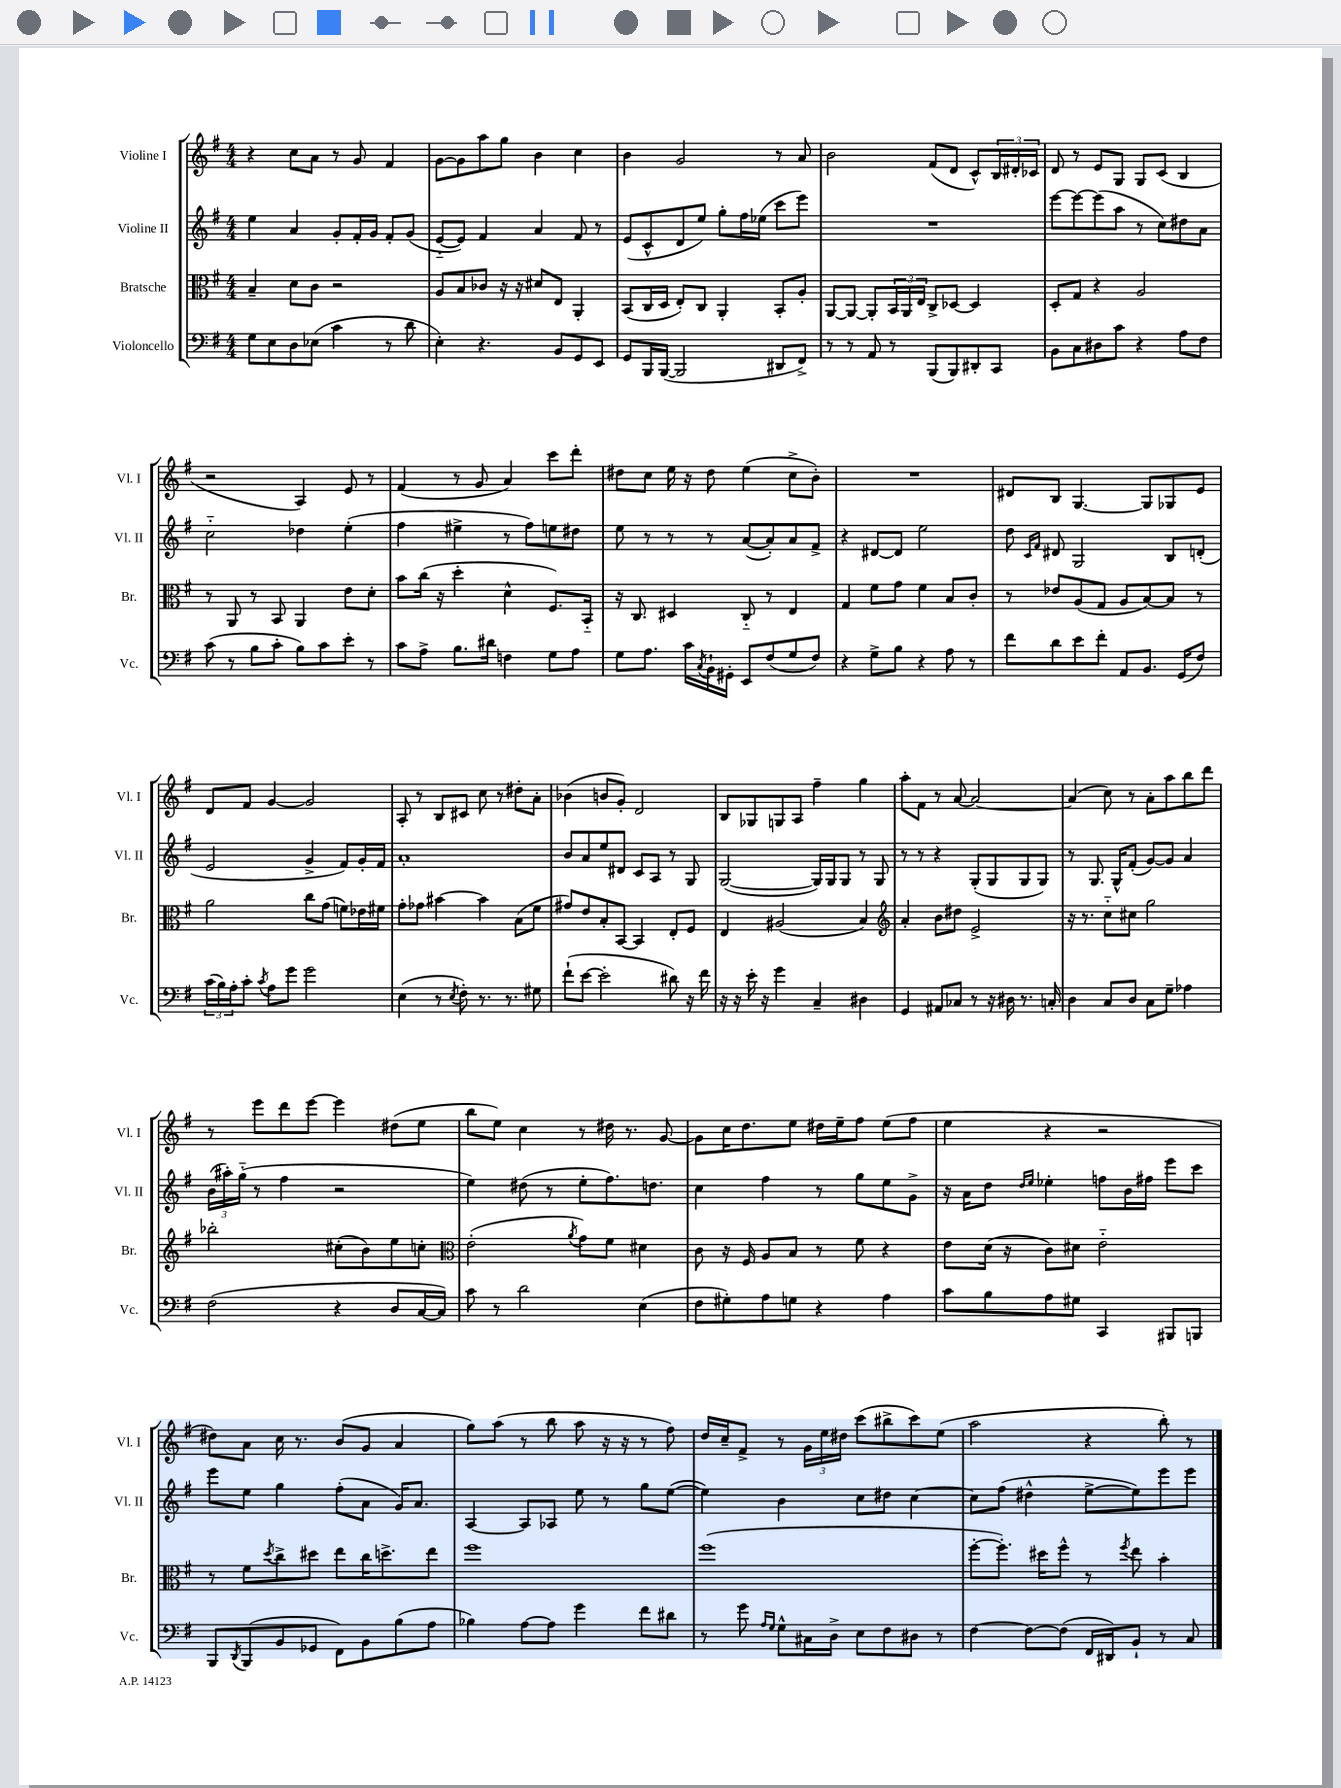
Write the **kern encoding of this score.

**kern	**kern	**kern	**kern
*staff4	*staff3	*staff2	*staff1
*clefF4	*clefC3	*clefG2	*clefG2
*k[f#]	*k[f#]	*k[f#]	*k[f#]
*M4/4	*M4/4	*M4/4	*M4/4
8G\L	4B~/	4ee\	4r
8E\	.	.	.
8D\	8d\L	4a/	8cc\L
(8E-\J	8c\J	.	8a\J
4c\	2r	8g'/L	8r
.	.	16f#'/L	8g/
.	.	16g/JJ	.
8r	.	8f#'/L	4f#/
8d\	.	(8g/J	.
=	=	=	=
4E'\)	8A/L	[8e'~/L	[8g\L
.	8B/	8e/]J)	8g\]
4.r	8c-/J	4f#/	8aa\
.	16r	.	8gg\J
.	16r	.	.
.	8d#/L	4a/	4b\
8BB/L	8E/J	.	.
8GG/	4AA'/	8f#/	4cc\
8EE/J	.	8r	.
=	=	=	=
8GG/L	(8BB/L	(8e/L	4b\
16BBB/L	16C/L	8c^^/	.
([16BBB/JJ	16D/JJ	.	.
2BBB/]	8E'/L)	8d/	2g/
.	8C/J	8ee/J)	.
.	4AA'/	8gg'\L	.
.	.	16ff#\L	.
.	.	(16ee-\JJ	.
8DD#/L	8BB'/L	8ccc\L	8r
8FF#^/J)	8A'/J	8eee\J)	8a/
=	=	=	=
8r	[8AA/L	1r	2b\
8r	8AA/_J	.	.
8AA/	8AA'/]L	.	.
8r	24BB/L	.	.
.	24AA/	.	.
.	24E/JJ	.	.
(8BBB/L	8C^/L	.	(8f#/L
8BBB/)	[8D-/J	.	8d/J
8DD#'/	4D-/]	.	8c^^/L)
8CC/J	.	.	24B/L
.	.	.	24d#'/
.	.	.	24c-/JJ
=	=	=	=
8BB\L	8D'/L	[8eee\L	8d/
8C\	8G/J	8eee\_	8r
8D#\	4r	(8eee\]	8e/L
8c\J	.	8aa\J	8G/J
4r	2A/	8r	8G/L
.	.	8cc\L)	(8c/J
8A\L	.	8dd#\	4B/
8F#\J	.	8a\J	.
=	=	=	=
(8c\	8r	2cc'~\	2r
8r	8AA/	.	.
8B\L	8r	.	.
8c'\J	8BB/	.	.
8B\L)	4AA/	4dd-\	4A/)
8c\	.	.	.
8e'\J	8e\L	(4ee'\	8e/
8r	8d'\J	.	8r
=	=	=	=
8c\L	8b\L	4ff#\	(4f#/
8A^\J	(16cc\Jk	.	.
.	16r	.	.
8.B\L	4dd'\	4ee#^\	8r
.	.	.	8g/
16d#\Jk	.	.	.
4F\	4d^^\	8r	4a/)
.	.	8ff#\L)	.
8G\L	8.F#/L)	8ee\	8ccc\L
8A\J	.	8dd#\J	8ddd'\J
.	16BB'~/Jk	.	.
=	=	=	=
8G\L	16r	8ee\	8dd#\L
.	8.C/	.	.
8.A\J	.	8r	8cc\J
.	4D#/	8r	16ee\
16c\LL	.	.	16r
8qC/	.	.	.
16BB`\	.	8r	8dd#\
16GG#'\JJ	.	.	.
8EE/L	8C'~/	([8a/L	(4ee\
(8F#/	8r	8a'/])	.
8G/	4E/	8a/	8cc^\L
8F#/J)	.	8f#^/J	8b'\J)
=	=	=	=
4r	4G/	4r	1r
8G^\L	8f#\L	[8d#/L	.
8B\J	8g\J	8d#/]J	.
4r	4f#\	2ee\	.
8A\	8B/L	.	.
8r	8c'/J	.	.
=	=	=	=
8f#\L	8r	8dd\	8d#/L
.	.	16qqc/LL	.
.	.	16qqf#/JJ	.
8d\	8e-/L	8d#/	8B/J
8e\	(8A/	2G/	[4.G/
8f#'\J	8G/J	.	.
8AA/L	8A/L	.	.
8.BB/J	[8B/)	.	8G/]L
.	8B/]J	8B/L	8G-/
(16GG/LK	.	.	.
8F#/J)	8r	(8d'/J	8e/J
=	=	=	=
(24c\LL	2a\	2e/	8d/L
24B\)	.	.	.
24A'\J	.	.	.
8c'\J	.	.	8f#/J
8qc/	.	.	.
8A\L	.	.	[4g/
8g\J	.	.	.
2g\	8cc\L	4g^/	2g/]
.	(8g\J	.	.
.	8f\L)	8f#/L)	.
.	16e-\L	16g'/L	.
.	16f#\JJ	16f#/JJ	.
=	=	=	=
(4E\	8g'\L	1a'	8A'/
.	8g-\J	.	8r
8r	[4b#\	.	8B/L
8qE/	.	.	.
8F#'\)	.	.	8c#/J
8.r	4b#\]	.	8cc\
.	.	.	8r
8.r	.	.	.
.	(8B\L	.	8dd#'\L
8G#\	8f#\J	.	8a'\J
=	=	=	=
(8f#`\L	8g#/L)	8b/L	(4b-\
[8e\J	8e/	8a/	.
2e'\]	8B'/	8ee/	8b/L
.	[8BB/J	8d#/J	8g'/J)
.	4BB/]	8c/L	2d/
.	.	8A/J	.
8d#\)	8E'/L	8r	.
16r	8F#/J	8G/	.
16f#\	.	.	.
=	=	=	=
16r	4E/	([2G/	8B/L
16r	.	.	.
16e'\	.	.	8G-/
16r	.	.	.
4g\	(2A#/	.	8G/
.	.	.	8A/J
4C~/	.	16G/]LL)	4ff#~\
.	.	16G/J	.
.	.	8G/J	.
4D#\	4B/)	8r	4gg\
.	.	8G/	.
=	=	=	=
*	*clefG2	*	*
4GG/	4a'/	8r	8aa'\L
.	.	8r	8f#\J
8AA#/L	8b\L	4r	8r
8C-/J	8dd#\J	.	[8a/
8r	2e^/	(8G'/L	2a/_
16r	.	8G/	.
16D#\	.	.	.
8.r	.	8G/	.
.	.	8G/J)	.
16C'/	.	.	.
=	=	=	=
4D\	16r	8r	(4a/]
.	8.r	.	.
.	.	8.G/	.
8C/L	8cc'~\L	.	8cc\)
.	.	16G^^/LK	.
8D/J	8cc#\J	(8f#'/J	8r
8C\L	2gg\	[8g/L)	8a'\L
8G~\J	.	8g/]J	8aa\
4A-\	.	4a/	8bb\
.	.	.	8ddd\J
=	=	=	=
(2F#\	2bb-'\	(24b\LL	8r
.	.	24aa#'\)	.
.	.	(24gg'~\JJ	.
.	.	8r	8eee\L
.	.	4ff#\	8ddd\
.	.	.	[8eee\J
4r	(8cc#'\L	2r	4eee\]
.	8b\)	.	.
8D/L	8ee\	.	(8dd#\L
[16C/L	8cc'\J	.	8ee\J
16C/]JJ)	.	.	.
=	=	=	=
*	*clefC3	*	*
8c\	(2e'\	4ee\)	8bb\L
8r	.	.	8ee\J)
2d\	.	(8dd#\	4cc\
.	.	8r	.
.	8qa/	.	.
.	8g\L)	8ee'\L	8r
.	8f#\J	8.ff#\)	16dd#\
.	.	.	8.r
(4E\	4d#\	.	.
.	.	8.dd\J	.
.	.	.	[8g/
=	=	=	=
8F#\L	8c\	4cc\	8g\]L
8G#'\)	16r	.	16cc\K
.	16F#/	.	8.dd\
8A\	8A/L	4ff#\	.
8G\J	8B/J	.	8ee\J
4r	8r	8r	16dd#\LL
.	.	.	16ee~\J
.	8f#\	8gg\L	8ff#\J
4A\	4r	8ee\	(8ee\L
.	.	8g^\J	8ff#\J
=	=	=	=
8c\L	8e\L	16r	4ee\
.	.	16a\LK	.
8B\	(16d\Jk	8dd\J	.
.	16r	.	.
.	.	16qqdd/LL	.
.	.	16qqee/JJ	.
8A\	8c\L)	4ee-'\	4r
8G#\J	8d#\J	.	.
4CC/	2e'~\	8ff\L	2r
.	.	16b\L	.
.	.	16ff#\JJ	.
8BBB#/L	.	8eee\L	.
8BBB/J	.	8ccc\J	.
=	=	=	=
8BBB/L	8r	8eee\L	8dd#\L)
8qDD/	.	.	.
(8BBB/	8f#\L	8ee\J	8a\J
.	8qdd/	.	.
8BB/	8cc^\	4gg\	16cc\
.	.	.	8.r
8GG-/J	8dd#\J	.	.
8FF#\L)	8ee\L	(8ff#'\L	(8b/L
8BB\	16cc\K	8a\J	8g/J
.	8.dd^\	.	.
(8B\	.	16g/LK)	4a/
.	.	8.a/J	.
8A\J	8ee\J	.	.
=	=	=	=
4B-\)	1ff#	[4A/	8gg\L)
.	.	.	(8aa\J
[8A\L	.	8A/]L	8r
8A\]J	.	8A-/J	8bb\
4g\	.	8ee\	8aa\
.	.	8r	16r
.	.	.	16r
8f#\L	.	8gg\L	8r
8d#\J	.	([8ee\J	8ff#\)
=	=	=	=
8r	(1ff#	4ee\])	16dd/LL
.	.	.	16cc~/J
8g\	.	.	8f#^/J
16qqA/LL	.	.	.
16qqG/JJ	.	.	.
8G^^\L	.	4b\	8r
16C#\L	.	.	24g\LL
.	.	.	24ee\
16D^\JJ	.	.	.
.	.	.	24dd#\JJ
8E\L	.	8cc\L	(8ccc\L
8F#\	.	8dd#\J	8bb#^\
8D#\J	.	[4cc\	8ccc\)
8r	.	.	(8ee\J
=	=	=	=
[4F#\	[8ff#'\L	8cc\]L	2aa\
.	8.ff#'\]J)	(8ff#\J	.
8F#\_L	.	4dd#^^\	.
.	16dd#\LK	.	.
(8F#\]J	8ff#^^\J	.	.
16FF#/LL	8r	[8ee^\L	4r
16DD#/J)	.	.	.
.	8qff#/	.	.
8BB`/J	8ee\	8ee\])	.
8r	4b'\	8eee\	8bb'\)
8C/	.	8eee\J	8r
==	==	==	==
*-	*-	*-	*-
